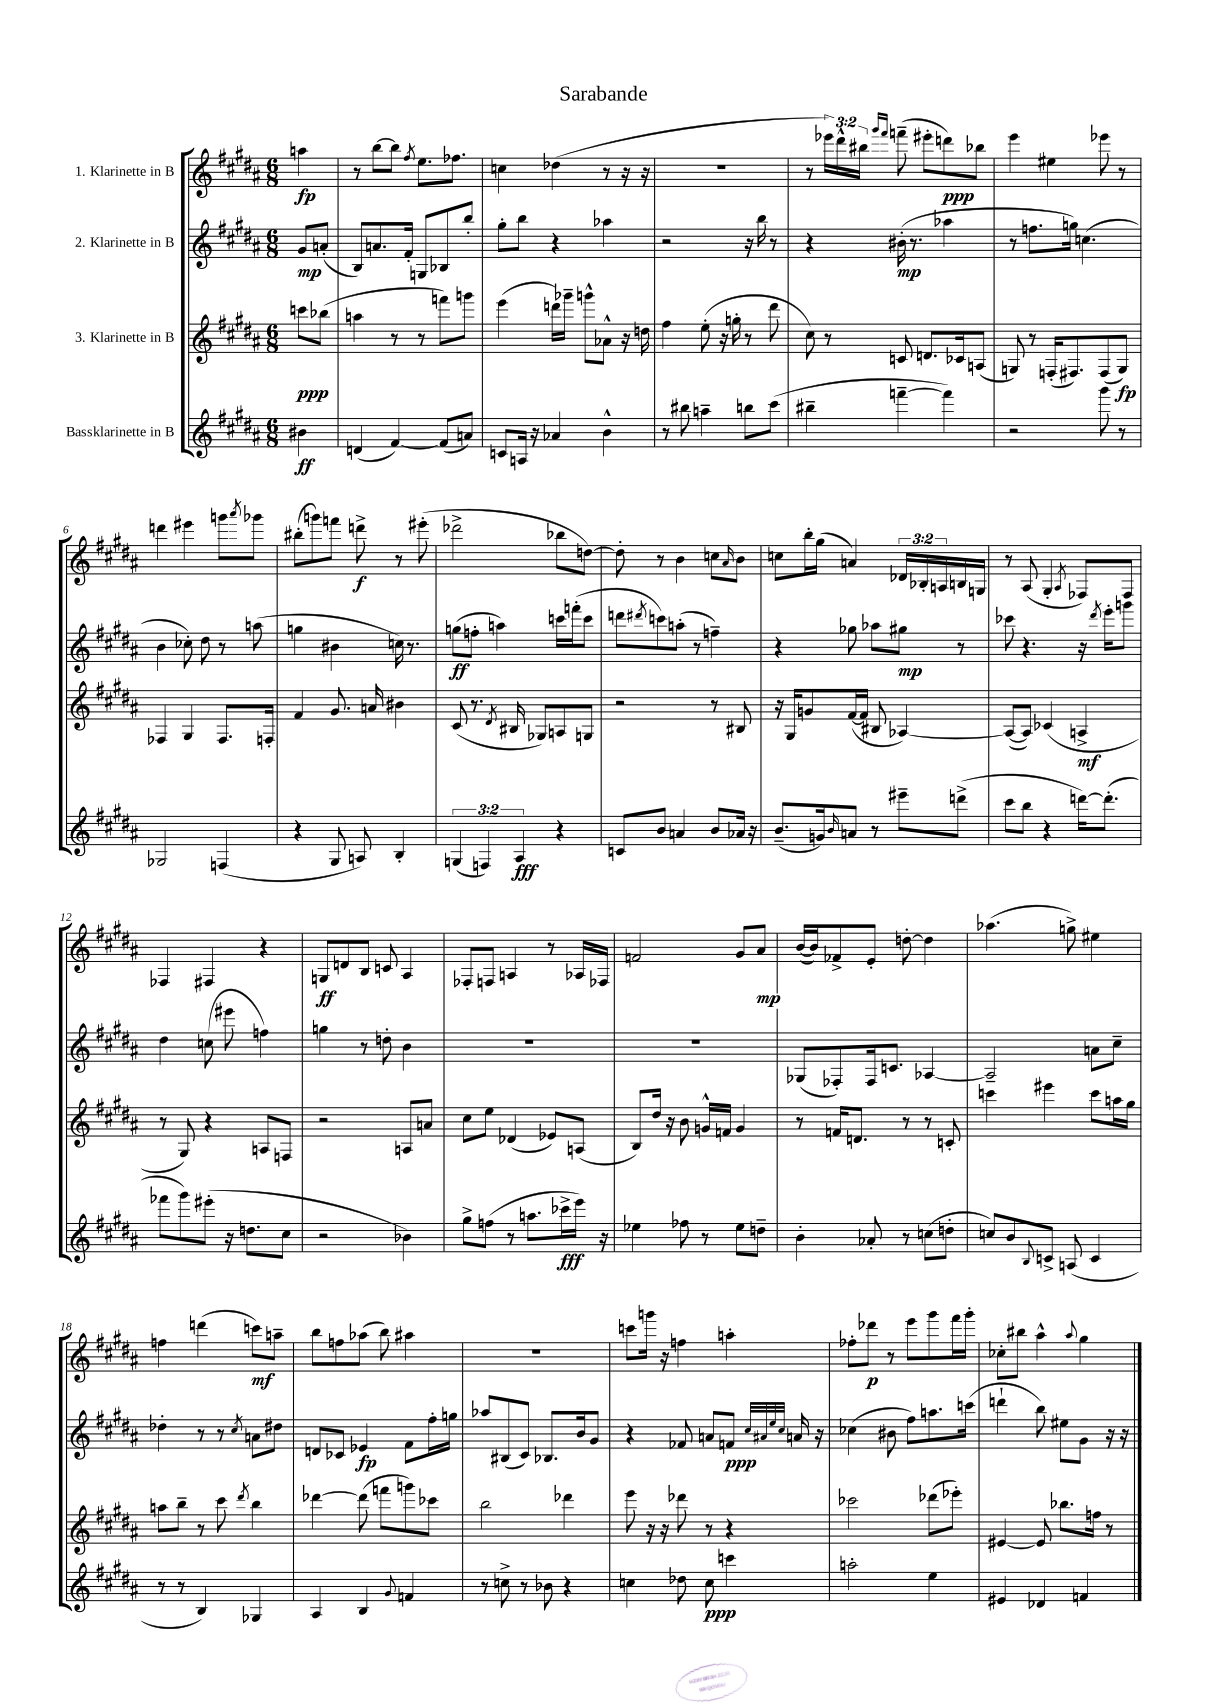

**kern	**dynam	**kern	**dynam	**kern	**dynam	**kern	**dynam
*part4	*part4	*part3	*part3	*part2	*part2	*part1	*part1
*staff4	*staff4	*staff3	*staff3	*staff2	*staff2	*staff1	*staff1
*I"Bassklarinette in B	*	*I"3. Klarinette in B	*	*I"2. Klarinette in B	*	*I"1. Klarinette in B	*
*clefG2	*	*clefG2	*	*clefG2	*	*clefG2	*
*k[f#c#g#d#a#]	*	*k[f#c#g#d#a#]	*	*k[f#c#g#d#a#]	*	*k[f#c#g#d#a#]	*
*M6/8	*	*M6/8	*	*M6/8	*	*M6/8	*
=	=	=	=	=	=	=	=
4b#X\	ff	8cccn\L	ppp	8g#/L	mp	4aan\	fp
.	.	(8bb-X\J	.	(8an'/J	.	.	.
=1	=1	=1	=1	=1	=1	=1	=1
(4dn/	.	4aan\	.	8B/L)	.	8r	.
.	.	.	.	8.an/	.	[8bb\L	.
[4f#/)	.	8r	.	.	.	8bb\J]	.
.	.	.	.	16f#'/Jk	.	.	.
.	.	.	.	.	.	8qff#/	.
.	.	8r	.	8Gn/L	.	8.ee\L	.
(8f#/L]	.	8fffn\L)	.	8B-X/	.	.	.
.	.	.	.	.	.	8.ff-X\J	.
8an/J)	.	8gggn\J	.	8bb'/J	.	.	.
=2	=2	=2	=2	=2	=2	=2	=2
8cn/L	.	(4eee\	.	8gg#'\L	.	4ccn\	.
16An/Jk	.	.	.	8bb\J	.	.	.
16r	.	.	.	.	.	.	.
4a-X/	.	16dddn\LL)	.	4r	.	(4dd-X\	.
.	.	16ggg-X~\JJ	.	.	.	.	.
.	.	8gggn^^\L	.	.	.	.	.
4b^^\	.	8a-X^^\J	.	4aa-X\	.	8r	.
.	.	16r	.	.	.	16r	.
.	.	16ddn\	.	.	.	16r	.
=3	=3	=3	=3	=3	=3	=3	=3
8r	.	4ff#\	.	2r	.	2.r	.
8bb#X\	.	.	.	.	.	.	.
4aan~\	.	(8ee'\	.	.	.	.	.
.	.	16r	.	.	.	.	.
.	.	16ggn'\	.	.	.	.	.
8bbn\L	.	8r	.	16r	.	.	.
.	.	.	.	16bb\	.	.	.
(8ccc#\J	.	8ddd#\	.	8r	.	.	.
=4	=4	=4	=4	=4	=4	=4	=4
4bb#X~\	.	8cc#\)	.	4r	.	8r	.
.	.	8r	.	.	.	24eee-X\LL)	.
.	.	.	.	.	.	24ddd#^^\	.
.	.	.	.	.	.	24bb#X\JJ	.
.	.	.	.	.	.	16qqggg#/LL	.
.	.	.	.	.	.	16qqfff#/JJ	.
[4fffn~\	.	8cn/	.	(16b#X'\	mp	(8fffn~\	.
.	.	.	.	8.r	.	.	.
.	.	8.dn/L	.	.	.	8eee#X'\L	.
4fff\])	.	.	.	4aa-X\	.	8dddn\)	ppp
.	.	16c-X/k	.	.	.	.	.
.	.	(8An/J	.	.	.	8bb-X\J	.
=5	=5	=5	=5	=5	=5	=5	=5
2r	.	8Gn/)	.	8r	.	4eee\	.
.	.	8r	.	8.ffn\L	.	.	.
.	.	(16Fn'/KL	.	.	.	4ee#X\	.
.	.	8.F#X/)	.	16ggn\Jk)	.	.	.
.	.	.	.	(4.ccn\	.	.	.
8ggg#\	.	(8F#/	.	.	.	8eee-X\	.
8r	.	8G/J)	fp	.	.	8r	.
!!LO:LB:g=z
=6	=6	=6	=6	=6	=6	=6	=6
2G-X/	.	4F-X/	.	4b\	.	4dddn\	.
.	.	4G#/	.	8cc-X'\)	.	4eee#X\	.
.	.	.	.	8dd#\	.	.	.
(4Fn/	.	8.F-/L	.	8r	.	8gggn\L	.
.	.	.	.	.	.	8qaaa#/	.
.	.	.	.	(8aan\	.	8ggg-X\J	.
.	.	16Fn'/Jk	.	.	.	.	.
=7	=7	=7	=7	=7	=7	=7	=7
4r	.	4f#/	.	4ggn\	.	(8bb#X'\L	.
.	.	.	.	.	.	8gggn\)	.
8G#/	.	8.g#/	.	4b#X\	.	8fffn\J	.
8An/)	.	.	.	.	.	8dddn^\	f
.	.	16an/	.	.	.	.	.
4B'/	.	4b#X\	.	16ccn\)	.	8r	.
.	.	.	.	8.r	.	.	.
.	.	.	.	.	.	(8eee#X'\	.
=8	=8	=8	=8	=8	=8	=8	=8
(6Gn/	.	(8c#/	.	(8ggn\L	ff	2ddd-X^\	.
.	.	8.r	.	8ffn'\J	.	.	.
6Fn/)	.	.	.	.	.	.	.
.	.	.	.	4aan\)	.	.	.
.	.	8qd#/	.	.	.	.	.
.	.	16B#X/	.	.	.	.	.
6A#/	fff	.	.	.	.	.	.
.	.	8G-X/L)	.	.	.	.	.
4r	.	8An/	.	16cccn\LL	.	8bb-X\L	.
.	.	.	.	(16fffn'\J	.	.	.
.	.	8Gn/J	.	8ccc\J	.	[8ddn\J)	.
=9	=9	=9	=9	=9	=9	=9	=9
8cn/L	.	2r	.	8dddn\L	.	8dd'\]	.
.	.	.	.	8qddd#X/	.	.	.
8b/J	.	.	.	8cccn\)	.	8r	.
4an/	.	.	.	(8aan'\J	.	4b\	.
.	.	.	.	8r	.	.	.
8b/L	.	8r	.	4ffn~\)	.	8ccn\L	.
.	.	.	.	.	.	16qqa#/	.
16a-X/Jk	.	8B#X/	.	.	.	8b\J	.
16r	.	.	.	.	.	.	.
=10	=10	=10	=10	=10	=10	=10	=10
(8.b~/L	.	16r	.	4r	.	8ccn\L	.
.	.	16G#/KL	.	.	.	.	.
.	.	8gn/	.	.	.	16bb'\L	.
16gn/k)	.	.	.	.	.	(16gg#\JJ	.
16qqb/	.	.	.	.	.	.	.
8an/J	.	([16f#/L	.	8gg-X\	.	4an/)	.
.	.	16f#/JJ]	.	.	.	.	.
8r	.	8B#X/	.	8aa-X\L	.	.	.
8eee#X~\L	.	[4A-X/)	.	8gg#X\J	mp	24d-X/LL	.
.	.	.	.	.	.	24B-X'/	.
.	.	.	.	.	.	24An/	.
(8dddn^\J	.	.	.	8r	.	16Bn/	.
.	.	.	.	.	.	16Gn/JJ	.
=11	=11	=11	=11	=11	=11	=11	=11
8ccc#\L	.	(8A-/L_	.	8ccc-X\	.	8r	.
8bb\J	.	8A-/J])	.	4.r	.	(8A#/	.
4r	.	(4c-X/	.	.	.	4G#'/	.
.	.	.	.	.	.	8qA#/	.
[16dddn\KL)	.	4An^/	mf	16r	.	8F-X/L)	.
.	.	.	.	8qddd#/	.	.	.
(8.ddd'\J]	.	.	.	16eee'\KL	.	.	.
.	.	.	.	8gggn\J	.	8F-/J	.
!!LO:LB:g=z
=12	=12	=12	=12	=12	=12	=12	=12
8fff-X\L	.	8r	.	4dd#\	.	4F-X/	.
8ggg#\)	.	8G#/)	.	.	.	.	.
(8eee#X'\J	.	4r	.	(8ccn\	.	4F#X/	.
16r	.	.	.	8eee#X\	.	.	.
8.ddn\L	.	.	.	.	.	.	.
.	.	8An/L	.	4ffn\)	.	4r	.
8cc#\J	.	8Fn/J	.	.	.	.	.
=13	=13	=13	=13	=13	=13	=13	=13
2r	.	2r	.	4ggn\	.	8Gn/L	ff
.	.	.	.	.	.	8dn/	.
.	.	.	.	8r	.	8B/J	.
.	.	.	.	8ddn'\	.	8cn/	.
4b-X\)	.	8An/L	.	4b\	.	4A#/	.
.	.	8an/J	.	.	.	.	.
=14	=14	=14	=14	=14	=14	=14	=14
8gg#^\L	.	8cc#\L	.	2.r	.	8F-X'/L	.
(8ffn\J	.	8ee\J	.	.	.	8Fn/J	.
8r	.	(4d-X/	.	.	.	4An/	.
8.aan\L	.	.	.	.	.	.	.
.	.	8e-X/L)	.	.	.	8r	.
16ccc-X^\L	fff	.	.	.	.	.	.
16eee\JJ)	.	(8An/J	.	.	.	16A-X/LL	.
16r	.	.	.	.	.	16F-X/JJ	.
=15	=15	=15	=15	=15	=15	=15	=15
4ee-X\	.	8B/L)	.	2.r	.	2fn/	.
.	.	16dd#/Jk	.	.	.	.	.
.	.	16r	.	.	.	.	.
8ff-X\	.	8b\	.	.	.	.	.
8r	.	16gn^^/LL	.	.	.	.	.
.	.	16fn/JJ	.	.	.	.	.
8ee-\L	.	4g/	.	.	.	8g#/L	.
8ddn~\J	.	.	.	.	.	8a#/J	mp
=16	=16	=16	=16	=16	=16	=16	=16
4b'\	.	8r	.	(8G-X/L	.	([16b/LL	.
.	.	.	.	.	.	16b/J])	.
.	.	16fn/KL	.	8F-X'/)	.	8f-X^/	.
.	.	8.dn/J	.	.	.	.	.
8a-X'/	.	.	.	16F-/k	.	8e'/J	.
.	.	.	.	8.cn/J	.	.	.
8r	.	8r	.	.	.	[8ddn'\	.
(8ccn\L	.	8r	.	[4A-X/	.	4dd\]	.
8ddn'\J	.	8cn'/	.	.	.	.	.
=17	=17	=17	=17	=17	=17	=17	=17
8ccn/L)	.	4cccn\	.	2A-~/]	.	(4.aa-X\	.
8b/	.	.	.	.	.	.	.
8qqB/	.	.	.	.	.	.	.
8cn^/J	.	4eee#X\	.	.	.	.	.
(8An/	.	.	.	.	.	8ggn^\)	.
4c/	.	8ccc\L	.	8an\L	.	4ee#X\	.
.	.	16aan\L	.	8cc#~\J	.	.	.
.	.	16gg#\JJ	.	.	.	.	.
!!LO:LB:g=z
=18	=18	=18	=18	=18	=18	=18	=18
8r	.	8aan\L	.	4dd-X'\	.	4ffn\	.
8r	.	8bb~\J	.	.	.	.	.
4B/)	.	8r	.	8r	.	(4dddn\	.
.	.	8ccc#\	.	8r	.	.	.
.	.	8qddd#/	.	8qcc#/	.	.	.
4G-X/	.	4bb\	.	8an\L	.	8cccn\L)	mf
.	.	.	.	8dd#X\J	.	8aan~\J	.
=19	=19	=19	=19	=19	=19	=19	=19
4A#/	.	[4ddd-X\	.	8dn/L	.	8bb\L	.
.	.	.	.	8c-X/J	.	8ffn\	.
4B/	.	(8ddd-\]	.	4e-X/	fp	(8aa-X\J	.
.	.	8fffn\L	.	.	.	8bb\)	.
8qqg#/	.	.	.	.	.	.	.
4fn/	.	8gggn\)	.	8f#\L	.	4aa#X\	.
.	.	8ccc-X\J	.	16ff#'\L	.	.	.
.	.	.	.	16ggn\JJ	.	.	.
=20	=20	=20	=20	=20	=20	=20	=20
8r	.	2bb\	.	8aa-X/L	.	2.r	.
8ccn^\	.	.	.	(8B#X/	.	.	.
8r	.	.	.	8c#/J)	.	.	.
8b-X\	.	.	.	8.B-X/L	.	.	.
4r	.	4ddd-X\	.	.	.	.	.
.	.	.	.	16b/k	.	.	.
.	.	.	.	8g#/J	.	.	.
=21	=21	=21	=21	=21	=21	=21	=21
4ccn\	.	8eee\	.	4r	.	8cccn\L	.
.	.	16r	.	.	.	16gggn\Jk	.
.	.	16r	.	.	.	16r	.
8dd-X\	.	8ddd-X\	.	8f-X/	.	4ffn\	.
8cc\	ppp	8r	.	8an/L	.	.	.
4cccn\	.	4r	.	8fn/J	ppp	4aan'\	.
.	.	.	.	32qqcc#/LLL	.	.	.
.	.	.	.	32qqa#X/	.	.	.
.	.	.	.	32qqee/	.	.	.
.	.	.	.	32qqcc#/JJJ	.	.	.
.	.	.	.	16an/	.	.	.
.	.	.	.	16r	.	.	.
=22	=22	=22	=22	=22	=22	=22	=22
2aan'\	.	2ccc-X\	.	(4cc-X\	.	8ff-X'\L	.
.	.	.	.	.	.	8ddd-X\J	p
.	.	.	.	8b#X\	.	8r	.
.	.	.	.	8ff#\L)	.	8eee\L	.
4ee\	.	(8ddd-X\L	.	8.aan\	.	8ggg#\	.
.	.	8eee-X'\J)	.	.	.	16fff#\L	.
.	.	.	.	(16cccn\Jk	.	16ggg#'\JJ	.
=23	=23	=23	=23	=23	=23	=23	=23
4e#X/	.	[4e#X/	.	4dddn`\	.	8cc-X'\L	.
.	.	.	.	.	.	8bb#X\J	.
4d-X/	.	8e#/]	.	8bb\)	.	4aa#^^\	.
.	.	8.bb-X\L	.	8ee#X\L	.	.	.
.	.	.	.	.	.	8qqaa#/	.
4fn/	.	.	.	8g#\J	.	4gg#\	.
.	.	16ffn\Jk	.	.	.	.	.
.	.	8r	.	16r	.	.	.
.	.	.	.	16r	.	.	.
==	==	==	==	==	==	==	==
*-	*-	*-	*-	*-	*-	*-	*-
